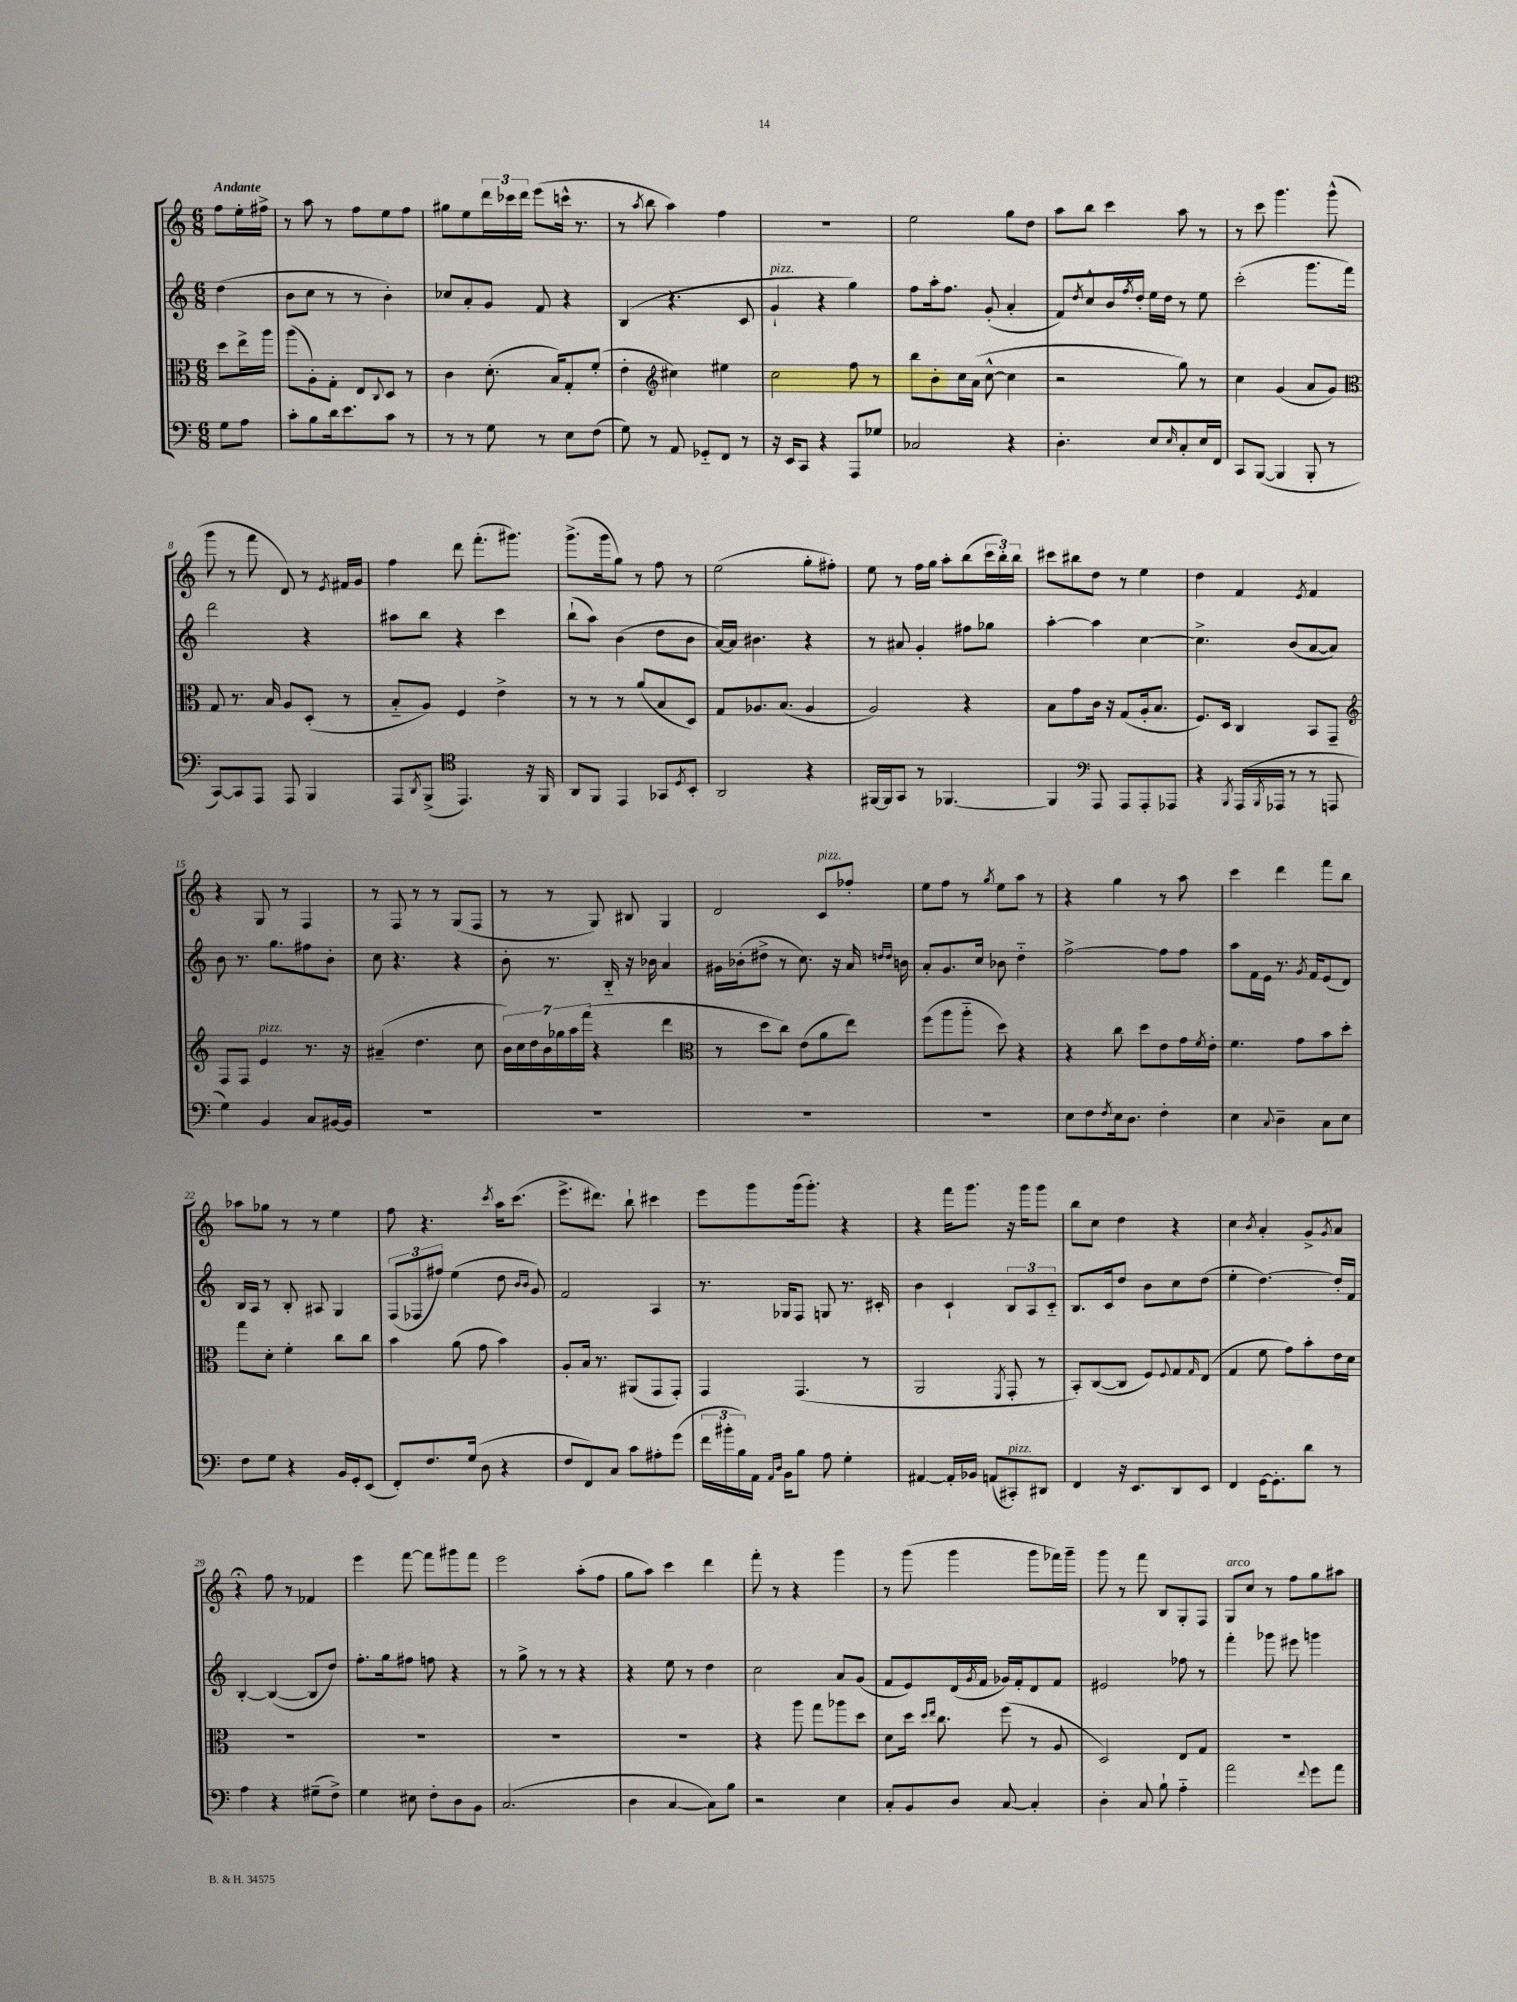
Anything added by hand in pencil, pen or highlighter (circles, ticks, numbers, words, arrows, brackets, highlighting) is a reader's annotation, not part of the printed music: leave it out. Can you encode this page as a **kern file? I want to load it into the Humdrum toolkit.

**kern	**kern	**kern	**kern
*staff4	*staff3	*staff2	*staff1
*clefF4	*clefC3	*clefG2	*clefG2
*k[]	*k[]	*k[]	*k[]
*M6/8	*M6/8	*M6/8	*M6/8
8G\L	8dd\L	(4dd\	8ff\L
8A\J	16ee^\L	.	16ee'\L
.	16aa\JJ	.	16ff#^\JJ
=	=	=	=
8c'\L	(8aa\L	8b\L	8r
8B\	8A'\)	8cc\J	8aa\
16d\k	8G'\J	8r	8r
8.e\	.	.	.
.	8E/L	8r	8ff\L
.	8qqC/	.	.
8c\J	8D/J	4b'\)	8ee\
8r	8r	.	8ff\J
=	=	=	=
8r	4c\	8cc-/L	8gg#\L
8r	.	8a'/	8ee\
8G\	(8.d'\	8g/J	24ddd\L
.	.	.	24ccc-\
.	.	.	24ddd\JJ
8r	.	8f/	(8eee\L
.	16B/LK)	.	.
8E\L	8G'/	4r	16ccc^^\Jk
.	.	.	8.r
(8F\J	(8f'/J	.	.
=	=	=	=
8G\)	4e'\	(4B/	8r
.	.	.	8qaa/
8r	.	.	8bb\
*	*clefG2	*	*
8AA/	4cc#\)	4.r	4aa\)
8GG-'~/L	.	.	.
8FF/J	4ee#\	.	4ff\
8r	.	8c/	.
=	=	=	=
16r	2cc\	4g`/	2.r
16EE/LK	.	.	.
8CC/J	.	.	.
4r	.	4r	.
8AAA/L	8ff\	4gg\)	.
8G-/J	8r	.	.
=	=	=	=
2C-/	8bb\L	8ff\L	2ee\
.	8b'\	16aa'\k	.
.	.	8.ff\J	.
.	16cc\L	.	.
.	(16a\JJ	.	.
.	[8cc^^\	(8g'/	.
4r	4cc\]	4a'/	8gg\L
.	.	.	8dd\J
=	=	=	=
4.D'\	2r	8f/L)	8aa\L
.	.	8qdd/	.
.	.	8cc^^/	8bb\J
.	.	16b/L	4ccc\
.	.	8qff/	.
.	.	16dd'/JJ	.
8E/L	.	16ee\LL	.
.	.	16dd\JJ	.
16qqE/	.	.	.
8C'/	8gg\)	8r	8aa\
16E/L	8r	8ee\	8r
16FF/JJ	.	.	.
=	=	=	=
8CC/L	4cc\	(2ccc'\	8r
([8BBB/J	.	.	8ccc\
4BBB/]	(4g/	.	4.ggg\
8BBB'/	8a/L	8.ggg\L	.
8r	8g/J)	.	(8ggg^^\
.	.	16fff\Jk)	.
=	=	=	=
*	*clefC3	*	*
[8CC/L)	8G/	2ddd\	8ggg\
8CC/]	8.r	.	8r
8AAA/J	.	.	8fff\
.	16B/	.	.
8AAA/	8A/L	.	8d/)
4BBB/	(8D'/J	4r	8r
.	.	.	8qe/
.	8r	.	16f#/LL
.	.	.	16g/JJ
=	=	=	=
8AAA/L	8B'~/L	8aa#\L	4ff\
8qDD/	.	.	.
(8BBB^/J	8A/J)	8bb\J	.
*clefC4	*	*	*
4.EE/)	4F/	4r	8ddd\
.	.	.	(8.fff'\L
.	4e^\	4ccc\	.
.	.	.	8.ggg#\J)
16r	.	.	.
16FF/	.	.	.
=	=	=	=
8AA/L	8r	(8bb`\L	(8.ggg^\L
8FF/J	8r	8aa\J)	.
.	.	.	16ggg\k
4EE/	8r	(4b\	8gg\J)
.	(8a/L	.	8r
8GG-/L	8B/	8dd\L	8ff\
8qD/	.	.	.
8BB'/J	8D/J)	8b\J	8r
=	=	=	=
2AA/	8G/L	[16a/LL)	(2ee\
.	.	16a/]JJ	.
.	8.A-/	4.b#\	.
.	(8.B/J	.	.
4r	4A-/	4r	8gg'\L
.	.	.	8ff#'\J)
=	=	=	=
[16FF#/LL	2A/)	8r	8ee\
16FF#/]J	.	.	.
8GG/J	.	8a#/	8r
8r	.	4g'/	16ff\LL
.	.	.	16gg\JJ
[4.FF-/	.	.	8aa'\L
.	4r	8ff#\L	(8bb\
.	.	8gg-\J	24ccc\L
.	.	.	24bb'\)
.	.	.	24bb\JJ
=	=	=	=
4FF-/]	8B\L	[4aa'\	8ccc#\L
.	8g\	.	8bb#\
*clefF4	*	*	*
8AAA/	16c\Jk	4aa\]	8dd\J
.	16r	.	.
8AAA/L	(8G/L	.	8r
8AAA'/	16A'/k	[4cc\	4ee\
.	8.B/J	.	.
8AAA-/J	.	.	.
=	=	=	=
4r	8.F/L)	4.cc^\]	4dd\
.	16D/Jk	.	.
8qBBB/	.	.	.
(16AAA/LL	4C/	.	4f/
8qBBB/	.	.	.
16AAA-/JJ	.	.	.
8r	.	(8b/L	.
.	.	.	8qe/
8r	8BB/L	[8a/	4f/
8AAA/	8GG~/J	8a/]J)	.
=	=	=	=
*	*clefG2	*	*
4G\)	8F/L	8b\	4r
.	8F/J	8.r	.
4BB/	4e/	.	8G/
.	.	8.gg\L	.
.	.	.	8r
8C/L	8.r	8ff#\	4F/
[16BB#/L	.	8b'\J	.
16BB#/]JJ	16r	.	.
=	=	=	=
2.r	(4a#~/	8cc\	8r
.	.	4.r	8F/
.	4.dd\	.	8r
.	.	.	8r
.	.	4r	(8G/L
.	8cc\	.	8F/J
=	=	=	=
2.r	28b\LL)	8b'\	8r
.	28cc\	.	.
.	28dd\	.	.
.	28b\	.	.
.	.	8.r	8r
.	28gg-\	.	.
.	28aa\	.	.
.	(28fff\JJ	.	.
.	4r	.	8G/)
.	.	16B'~/	.
.	.	16r	8B#/
.	.	16b-\	.
.	4ddd\	4a/	4G/
=	=	=	=
*	*clefC3	*	*
2.r	8r	16g#\LL	2d/
.	.	(16b-'\J	.
.	8dd\L	8dd#^\J	.
.	8cc\J)	8r	.
.	(8e\L	8.cc\)	.
.	8a\	.	8c/L
.	.	16r	.
.	8ee\J)	16a/	8ff-'/J
.	.	16qqdd/LL	.
.	.	16qqdd/JJ	.
.	.	16b\	.
=	=	=	=
2.r	(8ff\L	8a'/L	8ee\L
.	8aa\	8.g/	8ff\J
.	8aa'~\J	.	8r
.	.	16cc/Jk	.
.	.	.	8qgg/
.	8dd\)	8b-\	8ee\L
.	4r	4dd'~\	8aa\J
.	.	.	8r
=	=	=	=
8E\L	4r	[2ff^\	4r
8F\	.	.	.
8qF/	.	.	.
16E\k	8cc\	.	4gg\
8.D\J	.	.	.
.	8dd\L	.	.
4F'\	8e\	8ff\]L	8r
.	16g\L	8ff\J	8aa\
.	8qf/	.	.
.	16e'\JJ	.	.
=	=	=	=
4E\	4.f\	8aa\L	4ccc\
.	.	16f\L	.
.	.	16e\JJ	.
8qqC/	.	.	.
4D~\	.	8.r	4ddd\
.	8g\L	.	.
.	.	8qg/	.
.	.	16f/LK	.
8C\L	8b\	(8e/	8fff\L
8E\J	8dd'\J	8d/J)	8bb\J
=	=	=	=
8F\L	8gg\L	16B/LL	8aa-\L
.	.	16A/JJ	.
8G\J	8d'\J	8r	8gg-\J
4r	4f'\	8B'/	8r
.	.	8A#/	8r
16BB/LL	8cc\L	4G/	4ee\
16GG'/J	.	.	.
(8EE/J	8cc\J	.	.
=	=	=	=
8FF'/L)	4b\	(12F/L	8ff\
.	.	12F-/	.
8.F/	.	.	4.r
.	.	12ff#/J)	.
.	(8a\	(4ee\	.
(16G/Jk	.	.	.
8D\	8g\	.	.
.	.	.	8qccc/
4r	4b\)	8dd\	16aa\LK
.	.	.	(8.ccc\J
.	.	16qqb/LL	.
.	.	16qqb/JJ	.
.	.	8g/)	.
=	=	=	=
8F/L	8A'/L	2f/	8.eee^\L
8FF/)	16B/Jk	.	.
.	8.r	.	8.ddd#\J)
8C/J	.	.	.
8c\L	(8AA#/L	.	8bb`\
8A#'\	8GG/	4A/	4ccc#\
(8g\J	8GG'/J)	.	.
=	=	=	=
24f\LL	4GG/	8.r	8eee\L
24b#'\	.	.	.
24B\)	.	.	.
16AA\JJ	.	.	8ggg\
16qqAA/LL	.	.	.
16qqD/JJ	.	.	.
16BB\LK	.	16G-/LK	.
8B\J	(4.GG/	8F/J	(16ggg\k
.	.	.	8.ggg'\J)
8A\	.	8G/	.
4G'\	.	8.r	4r
.	8r	.	.
.	.	16c#'/	.
=	=	=	=
[4AA#/	2AA/	4b\	4r
16AA#'/]LL	.	4c`/	16fff\LK
16BB-/JJ	.	.	8.ggg\J
(8AA/L	.	.	.
.	8qFF/	.	.
8CC#'/)	8GG'/	12B/L	16r
.	.	.	16ggg\LK
.	.	12A/	.
8DD#/J	8r	.	8ggg\J
.	.	12c'~/J	.
=	=	=	=
4FF/	8BB'/L)	8.B/L	8bb\L
.	([8C/	.	8cc\J
.	.	16c/k	.
16r	8C/]J	8dd/J	4dd\
8.EE/L	.	.	.
.	8F/L)	8b\L	.
.	8qqF/	.	.
8DD/	8G/	8cc\	4r
.	16qqG/	.	.
8EE/J	(8E/J	(8dd\J	.
=	=	=	=
4FF/	4G/	4ee'\	4cc\
.	.	.	8qb/
[16GG\LK	8f\	[4.dd\)	4a'/
8.GG'\]	.	.	.
.	8g\L)	.	.
8d\J	8b'\	.	8g^/L
.	.	.	8qg/
8r	16e\L	16dd'/]LL	8a/J
.	16d\JJ	16f/JJ	.
=	=	=	=
4A\	2.r	[4B'/	4r;
4r	.	(4B/_	8ff\
.	.	.	8r
(8G#~\L	.	8B/]L	4f-/
8F^\J)	.	8dd/J)	.
=	=	=	=
4G\	2.r	8.ff'\L	4eee\
.	.	16gg\k	.
8E#\	.	8ff#\J	[8fff\
8F'\L	.	8ff\	8fff\]L
8D\	.	4r	8ggg#\
8BB\J	.	.	8fff\J
=	=	=	=
(2.C/	2.r	8r	2eee\
.	.	8gg^\	.
.	.	8r	.
.	.	8r	.
.	.	4r	(8aa'\L
.	.	.	8ff\J
=	=	=	=
4D\	2.r	4r	8gg\L
.	.	.	8aa\J)
[4C/	.	8ee\	4ccc\
.	.	8r	.
8C\]L)	.	4dd\	4ddd\
8B\J	.	.	.
=	=	=	=
2r	4r	2cc\	8fff'\
.	.	.	8r
.	8aa\	.	4r
.	8gg\L	.	.
4E\	8aa-\	8a/L	4ggg\
.	8dd\J	(8g/J	.
=	=	=	=
8C'/L	8d\L	8f/L	8r
8BB/	16dd\Jk	8e/)	(8ggg\
.	16qqdd/LL	.	.
.	16qqee/JJ	.	.
.	8.cc\	.	.
8D/J	.	(16d/L	4ggg\
.	.	8qg/	.
.	.	16f/JJ	.
[8C/	(8ff\	16g-/LL)	.
.	.	16f'/J	.
4C'/]	8r	8d/	8ggg\L
.	8A/	8f/J	16fff-\L)
.	.	.	16ggg~\JJ
=	=	=	=
4D'\	2D/)	2e#/	8ggg\
.	.	.	8r
8C/	.	.	8fff\
8B`\	.	.	8B/L
4A'~\	8E/L	8ff-\	8G'/
.	8G/J	8r	8F/J
=	=	=	=
2a\	2.r	4fff'\	8G/L
.	.	.	8cc/J
.	.	8ggg-\	8r
.	.	8eee#\	8ff\L
8qqf/	.	.	.
8g\L	.	4ggg\	8gg\
8a\J	.	.	8aa#\J
==	==	==	==
*-	*-	*-	*-
